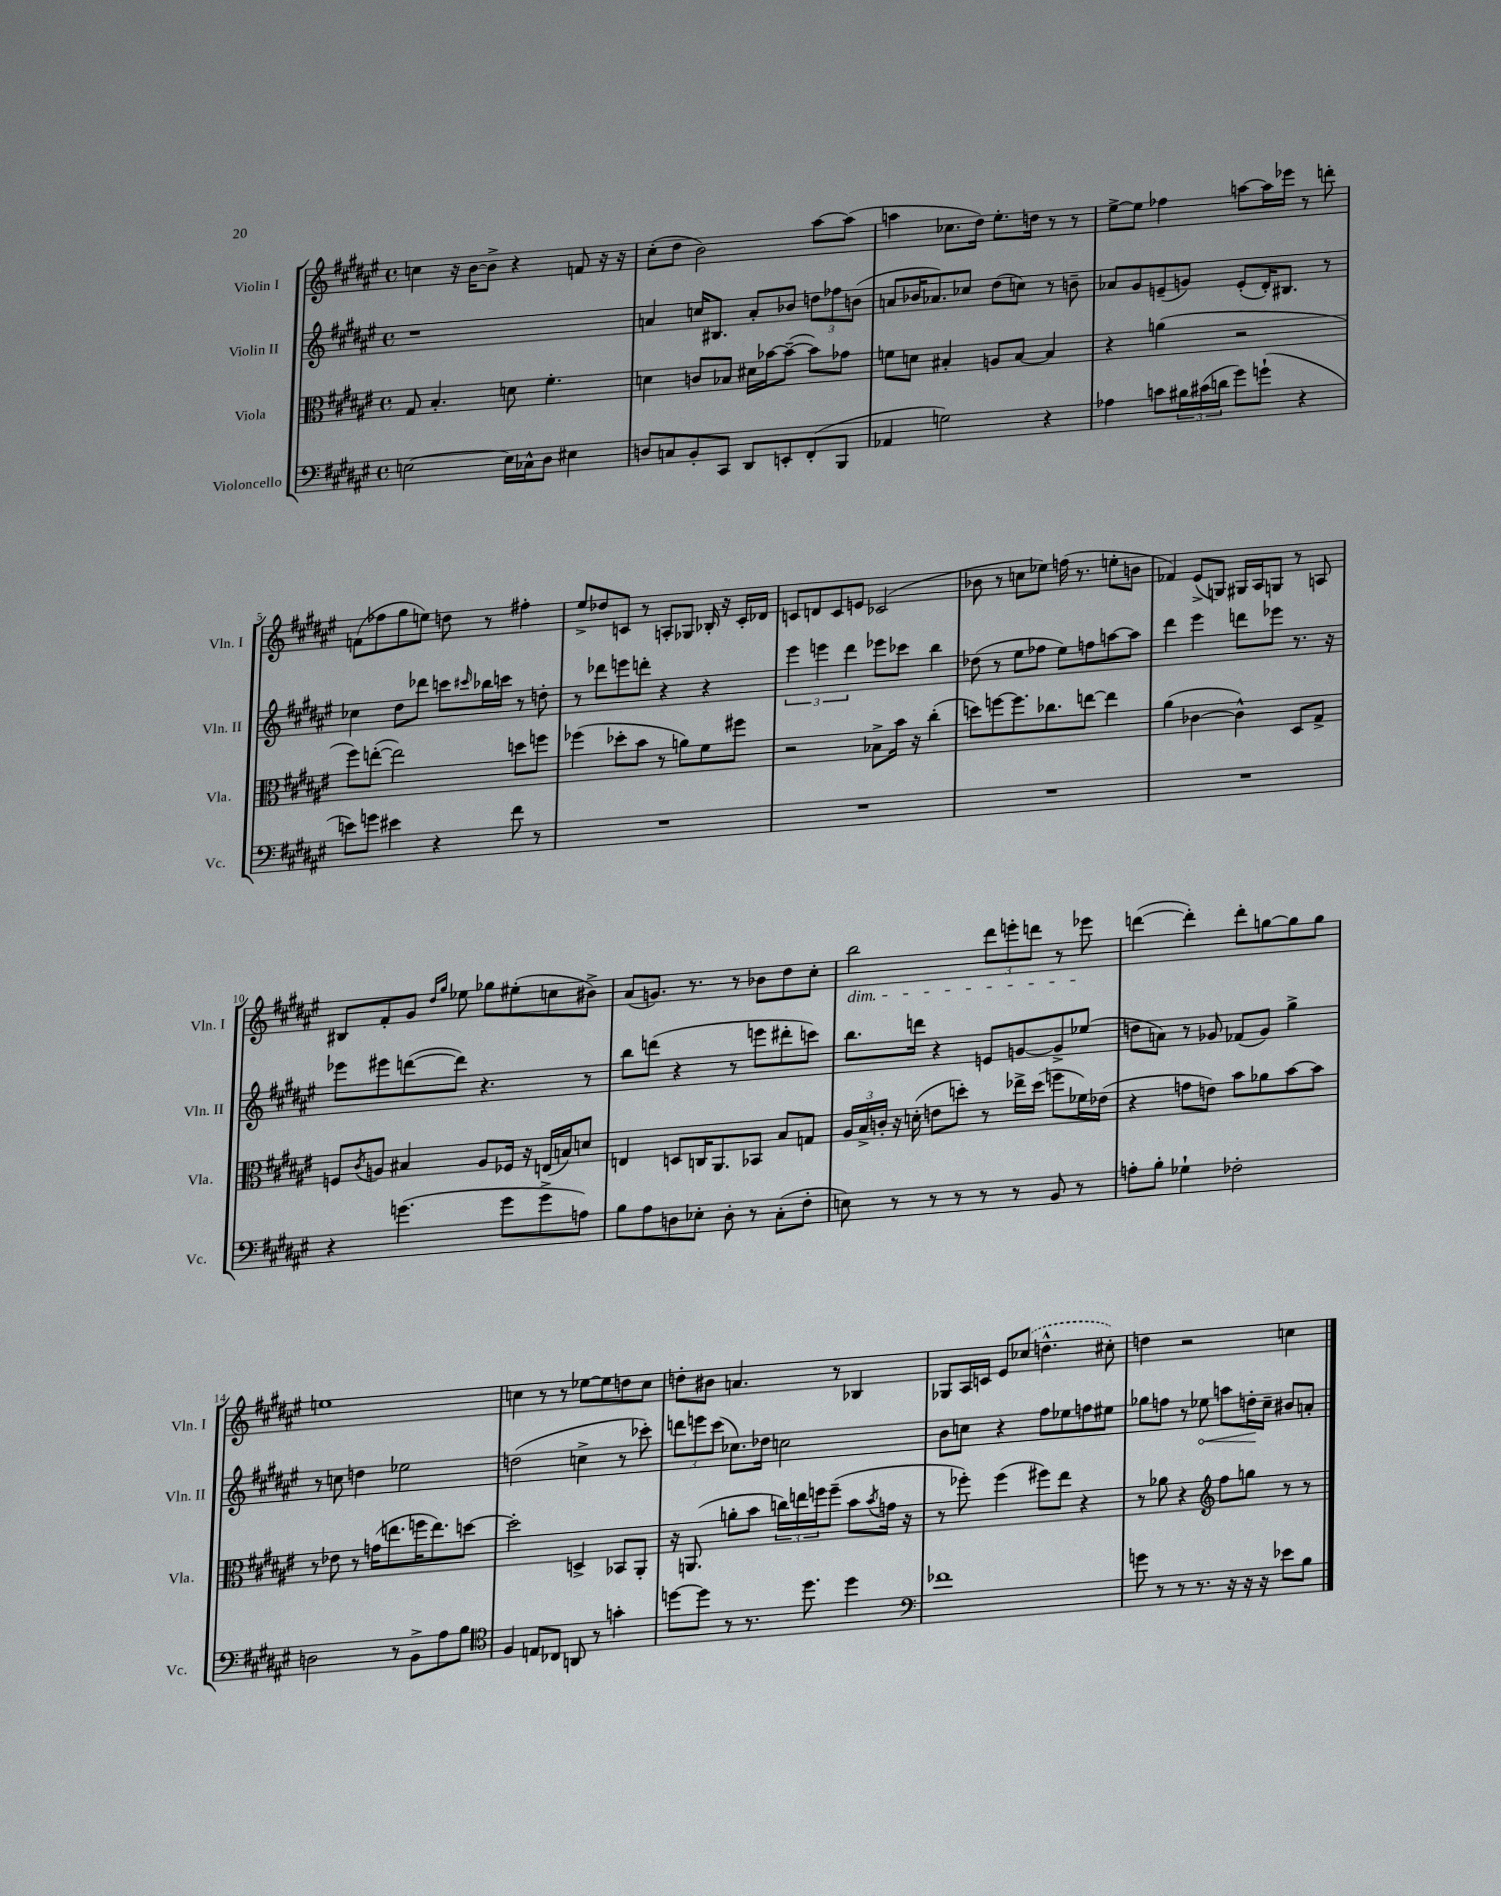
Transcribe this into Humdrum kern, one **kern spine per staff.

**kern	**kern	**kern	**kern
*staff4	*staff3	*staff2	*staff1
*clefF4	*clefC3	*clefG2	*clefG2
*k[f#c#g#d#a#e#]	*k[f#c#g#d#a#e#]	*k[f#c#g#d#a#e#]	*k[f#c#g#d#a#e#]
*M4/4	*M4/4	*M4/4	*M4/4
*met(c)	*met(c)	*met(c)	*met(c)
[2E	8G#	1r	4cc
.	4.B'	.	.
.	.	.	16r
.	.	.	[16b
.	.	.	8b^]
16E]	8d	.	4r
16C-^^	.	.	.
8D#	4.f#'	.	.
4E#	.	.	8f
.	.	.	16r
.	.	.	16r
=	=	=	=
8D	4d	4a	(8cc#'
8C	.	.	8dd#
8BB'	8c	16cc	2b)
.	.	8.B#	.
8CC#	8B-	.	.
8DD#	16d#	8a'	.
.	[16b-	.	.
8EE'	(8b-~_	8b-	.
(8FF#'	8b-])	12dd	[8aa#
.	.	12ff-	.
8BBB	8g-	.	(8aa#]
.	.	(12b	.
=	=	=	=
4AA-	8f	8a	4aa
.	8d	16b-	.
.	.	8.a-)	.
2G)	4B#'	.	8.cc-
.	.	8cc-	.
.	.	.	16dd#)
.	8A	(8dd#	8.ee#'
.	[8B#	8cc)	.
.	.	.	16dd
4r	4B#]	8r	8r
.	.	8b~	8r
=	=	=	=
4A-	4r	8a-	[8ee#^
.	.	8g#	8ee#]
8c	(4a	(8e~	4ff-
24B#	.	8g)	.
(24c#	.	.	.
24d	.	.	.
8g#)	2r	(8e'	[8aa
(8g`	.	16d#')	16aa]
.	.	8.B#	16eee-
4r	.	.	8r
.	.	8r	8ddd'
=	=	=	=
8e)	8ff#)	4cc-	(8f
8g	([8ee'	.	8ff-
4e#	2ee])	8dd#	8gg#
.	.	8ddd-	8ee)
4r	.	8ccc	8dd
.	.	16qqccc#	.
.	.	16bb-	8r
.	.	16ccc	.
8f#	8dd	8r	4ff#'
8r	8ff	8dd'	.
=	=	=	=
1r	(4ff-	8r	8ee#^
.	.	8ddd-	8dd-
.	8dd-'	8eee	8c
.	8b	8ddd'	8r
.	8r	4r	8A'
.	8a)	.	8G-
.	8f#	4r	16B-'
.	.	.	16r
.	8ff#	.	16c'
.	.	.	16d-
=	=	=	=
1r	2r	6eee#	8c
.	.	.	8d
.	.	6eee	.
.	.	.	8c
.	.	6ddd#	.
.	.	.	8e
.	8B-^	8eee-	(2c-
.	16b	8ccc-	.
.	16r	.	.
.	(4cc#'	4bb	.
=	=	=	=
1r	8dd)	(8dd-	8b-
.	[8ff	8r	8r
.	8.ff]	8ee#	8cc
.	.	8ff-	8ee-)
.	8.cc-	.	.
.	.	8ee#)	(16ff
.	.	.	8.r
.	[8ee	8ff	.
.	4ee]	[8aa	8ee'
.	.	8aa]	8b
=	=	=	=
1r	(4a#	4ddd#	4f-)
.	[4c-	4eee#	(8e#^
.	.	.	8G)
.	4c-^^])	8ddd	16G#
.	.	.	16A#
.	.	8eee-	8G
.	8D#	8.r	8r
.	8G#^	.	8A
.	.	16r	.
=	=	=	=
4r	8F	8eee-	8B#
.	8qc#	.	.
.	8A	8eee#	8f#'
(4.g	4B#	([8ddd	8g#
.	.	.	16qqdd#
.	.	.	16qqgg#
.	.	8ddd])	8ee-
.	8A	4.r	8gg-
8g	16F-	.	(8ee#'
.	16r	.	.
8g^	(16E	.	8cc
.	16B)	.	.
8A)	8d	8r	8b#^)
=	=	=	=
8B	4E	8bb	(8a#
8A#	.	(8ddd	8.g)
8D	8D	4r	.
.	.	.	8.r
8E-'	16C	.	.
.	8.AA#	.	.
8D'	.	8r	8r
8r	8BB-	8eee	8b-
(8C#'	8B	8ddd#'	8dd#
8F#'	8G	8ccc)	8cc#'
=	=	=	=
8E)	24A#	8.bb	2bb
.	24B^	.	.
.	24c'	.	.
8r	16r	.	.
.	(16d'	16ddd	.
8r	8e	4r	.
8r	8dd')	.	.
8r	8r	8e	12ddd#
.	.	.	12eee'
8r	16ee-^	[8g	.
.	.	.	12ddd
.	(16dd	.	.
8BB	8ff	8g^]	8r
8r	16f-)	(8ee-	8eee-
.	(16e-	.	.
=	=	=	=
8A'	4r	8dd	([4ddd
8B'	.	8a)	.
4G-`	8g	8r	4ddd'])
.	8e)	8g-	.
2F-'	8b	(8f-	8ddd'
.	8a-	8g-)	[8gg
.	[8b	4gg#^	8gg]
.	8b]	.	8gg
=	=	=	=
2D	8r	8r	1ee
.	8e-	8cc	.
.	8r	4dd	.
.	(16g	.	.
.	8.ee	.	.
8r	.	2ee-	.
8BB^	16ff	.	.
.	8.ee)	.	.
8A#	.	.	.
8B	[8dd	.	.
=	=	=	=
*clefC4	*	*	*
4F#	2dd']	(2dd	4cc
8E	.	.	8r
8C-	.	.	8r
8AA	4D^	4cc^	[8ee-
8r	.	.	8ee-]
4g'	8BB-	8r	8dd
.	8AA#'	8ccc-')	8cc
=	=	=	=
[8dd	16r	12ddd	8dd'
.	(8.AA	.	.
.	.	12eee	.
8dd]	.	.	8b#
.	.	(12ccc#	.
8r	8a'	8.cc-)	4.a
8.r	8b	.	.
.	.	16dd-	.
.	24cc)	2cc	.
.	24ee	.	.
8.dd	.	.	.
.	24ff	.	.
.	(8ff~	.	8r
4dd	8b	.	4B-
.	8qb	.	.
.	16g	.	.
.	16r	.	.
=	=	=	=
*clefF4	*	*	*
1f-	8r	8b	8G-
.	8ff-')	8cc	16A#
.	.	.	16c
.	(4ff-	4r	8e#
.	.	.	(8cc-
.	8ff#)	8ff#	4.dd^^
.	8ee#	8ee-	.
.	4r	8ff	.
.	.	8ee#	8cc#')
=	=	=	=
8g	8r	8gg-	4dd
8r	8a-	8ff	.
8r	4r	8r	2r
8.r	.	8ee-	.
*	*clefG2	*	*
.	8ff#	8aa	.
16r	.	.	.
16r	8gg	16dd'	.
16r	.	16cc#~	.
8e-	8r	8b#	4cc
8B	8r	8a'	.
==	==	==	==
*-	*-	*-	*-
